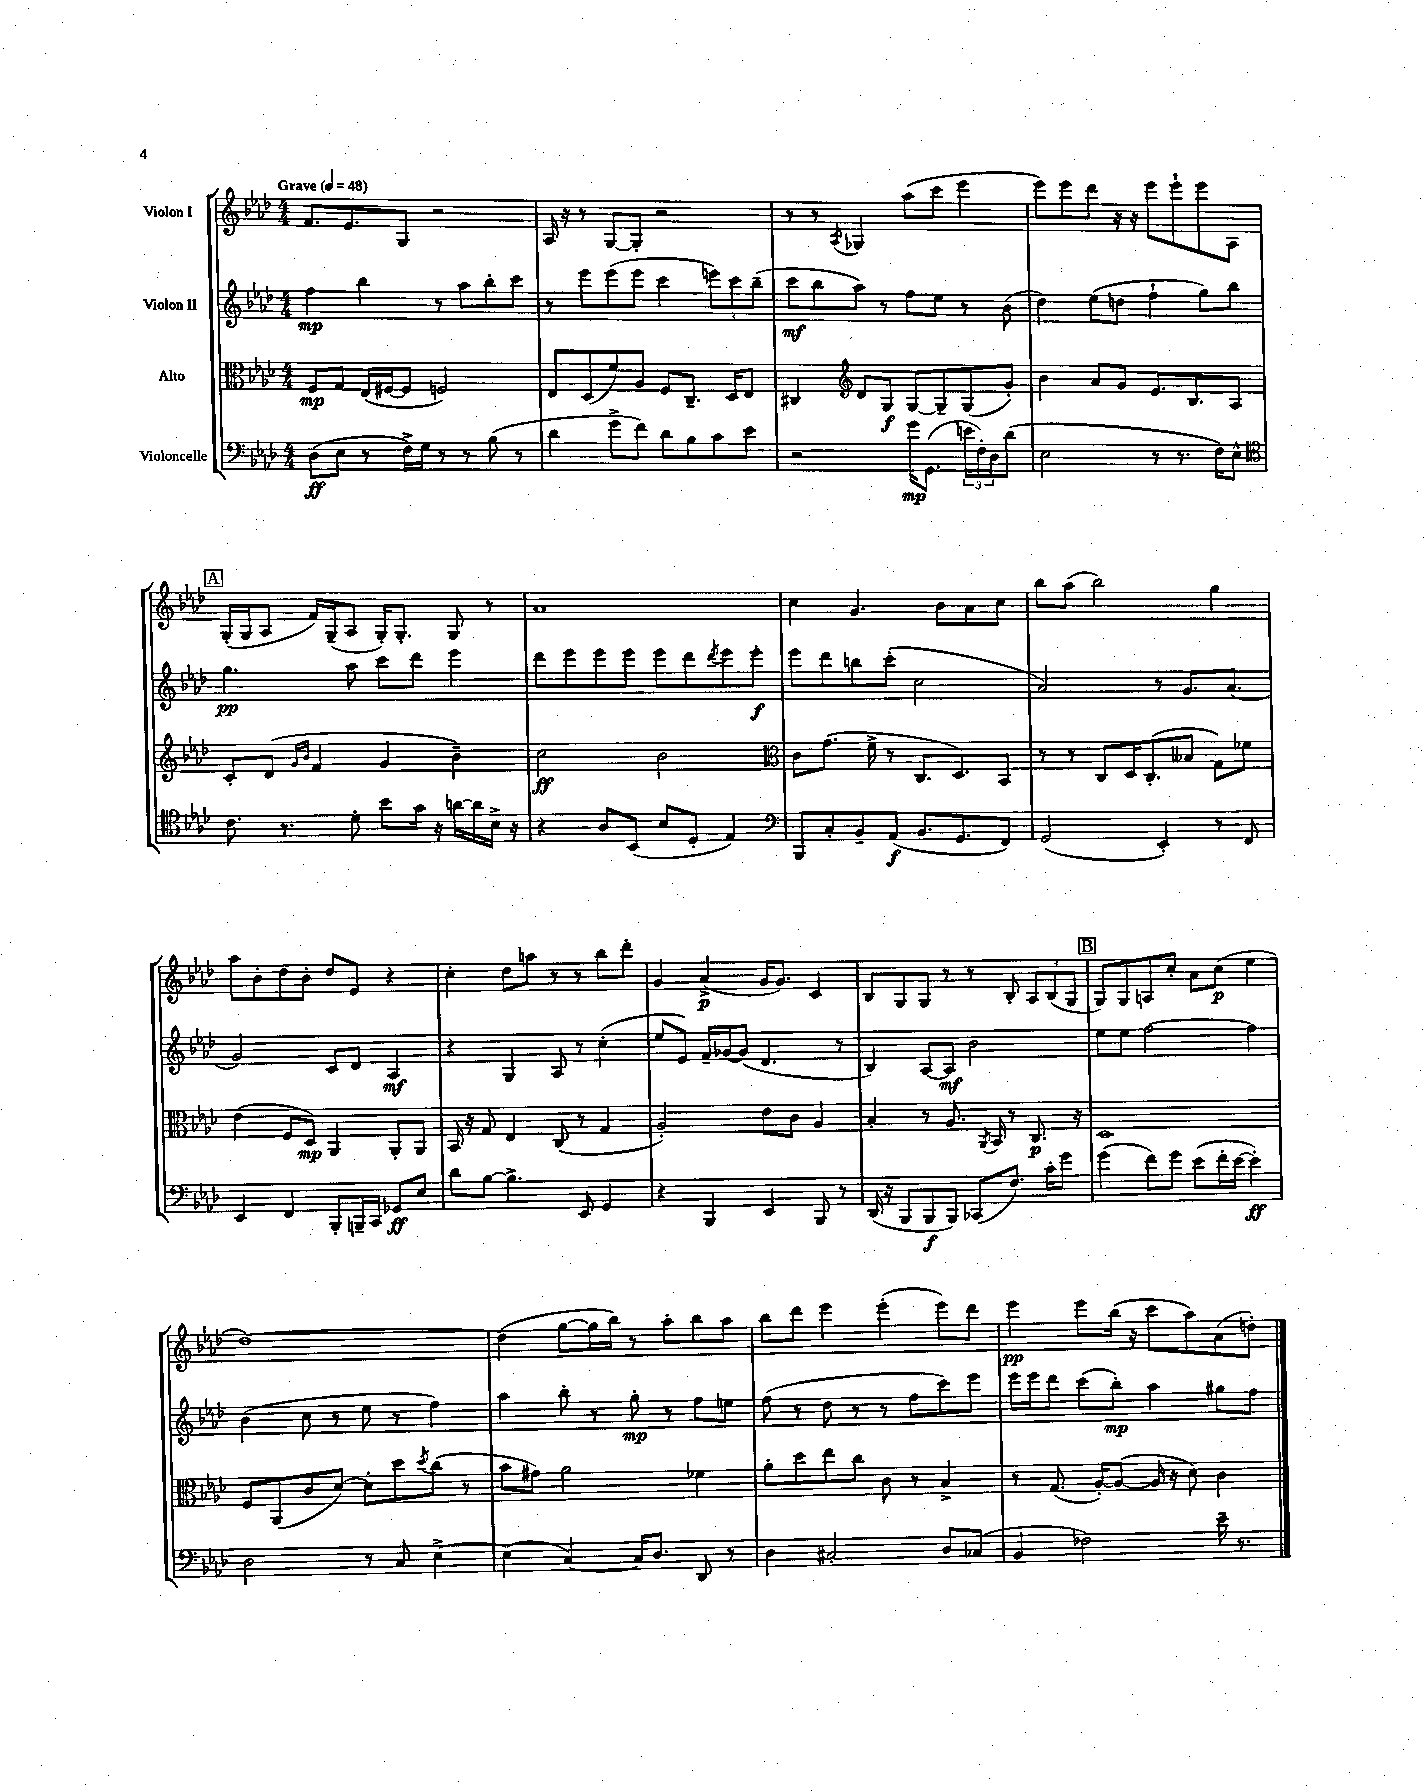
<<
\new StaffGroup <<
\new Staff = "s0" \with { instrumentName = "Violon I" } {
    \clef treble \key aes \major \numericTimeSignature \time 4/4 \tempo "Grave" 4 = 48
    f'8. ees'8. g8 r2 |
    aes16 r16 r8 g8~ g8-. r2 |
    r8 r8 \acciaccatura { aes8 } ges4 aes''8( c'''8 ees'''4 |
    ees'''8) ees'''8 des'''8 r16 r16 ees'''8 ees'''8-! ees'''8 aes8 |
    \mark \markup { \box "A" } g16-.( g16 aes8 f'16) g16--( aes8 g16-.) g8.-. g8 r8 |
    aes'1 |
    c''4 g'4. bes'8 aes'8 c''8 |
    bes''8 aes''8( bes''2) g''4 |
    aes''8 bes'8-. des''8 bes'8-. des''8 ees'8 r4 |
    c''4-. des''8 a''8 r8 r8 bes''8 des'''8-. |
    g'4 aes'4->\p( g'16 g'8.) c'4 |
    bes8 g8 g8 r8 r8 bes8-. \tuplet 3/2 { aes8 bes8( g8 } |
    \mark \markup { \box "B" } g8) g8 a8 c''8-. aes'8 c''8\p( ees''4 |
    des''1~) |
    des''4( g''8~ g''16 bes''16) r8 aes''8-. bes''8 aes''8 |
    bes''8 des'''8 ees'''4 ees'''4-.( ees'''8) des'''8 |
    ees'''4\pp ees'''8 bes''16( r16 c'''8 aes''8) aes'8( d''8-.) \bar "|." |
}
\new Staff = "s1" \with { instrumentName = "Violon II" } {
    \clef treble \key aes \major \numericTimeSignature \time 4/4
    f''4\mp bes''4 r8 aes''8 bes''8-. c'''8 |
    r8 ees'''8 ees'''8( ees'''8 c'''4 \tuplet 3/2 { e'''8) c'''8 bes''8--( } |
    c'''8\mf bes''8 aes''8) r8 f''8 ees''8 r8 bes'8( |
    des''4) ees''8( d''8 f''4-! g''8) bes''8 |
    \mark \markup { \box "A" } g''4.\pp aes''8 c'''8 des'''8 ees'''4 |
    des'''8 ees'''8 ees'''8 ees'''8 ees'''8 des'''8 \acciaccatura { des'''8 } ees'''8 ees'''8-.\f |
    ees'''8 des'''8 b''8 c'''8-.( c''2 |
    aes'2) r8 g'8. aes'8.( |
    g'2) c'8 des'8 aes4\mf |
    r4 g4 aes8 r8 c''4-.( |
    ees''8 ees'8) f'16-- ges'16~ ges'8( des'4. r8 |
    bes4) aes8~ aes8\mf bes'2 |
    \mark \markup { \box "B" } ees''8 ees''8 f''2~ f''4 |
    bes'4( c''8 r8 ees''8 r8 f''4) |
    aes''4 bes''8-. r8 g''8-.\mp r8 f''8 e''8 |
    f''8( r8 des''8 r8 r8 f''8 c'''8) ees'''8 |
    ees'''16 ees'''16 des'''8 c'''8( bes''8-.\mp) aes''4 gis''8 f''8 \bar "|." |
}
\new Staff = "s2" \with { instrumentName = "Alto" } {
    \clef alto \key aes \major \numericTimeSignature \time 4/4
    f8\mp g8 ees16( fis16~ fis8 f2) |
    ees8 des8( f'8) aes8 f8 c8.-- des16 ees8 |
    cis4 \clef treble des'8 g8\f g8~ g8-- g8( g'8-.) |
    bes'4 aes'8 g'8 ees'8. bes8. aes8 |
    \mark \markup { \box "A" } c'8-. des'8( \grace { g'16 bes'16 } f'4 g'4 bes'4--) |
    c''2\ff bes'2 |
    \clef alto c'8 g'8.( f'16-> r8 c8. des8.) bes,8 |
    r8 r8 c8 des16 c8.-.( beses8 g8) fes'8 |
    ees'4( f8 des8\mp) aes,4 aes,8-. aes,8 |
    bes,16 r16 g8 ees4 c8( r8 g4 |
    aes2-.) ees'8 c'8 aes4 |
    bes4-. r8 aes8. \acciaccatura { aes,8 } bes,16 r8 c8.\p r16 |
    \mark \markup { \box "B" } des1 |
    f8 aes,8( c'8 des'8~) des'8-. des''8 \acciaccatura { des''8 } c''8( r8 |
    bes'8 gis'8) aes'2 fes'4 |
    aes'8-. des''8 ees''8 c''8 c'8 r8 bes4-> |
    r8 g8.( aes16~-.) aes8~( aes16 r16 des'8) c'4 \bar "|." |
}
\new Staff = "s3" \with { instrumentName = "Violoncelle" } {
    \clef bass \key aes \major \numericTimeSignature \time 4/4
    des8\ff( ees8 r8 f16->) g16 r8 r8 bes8( r8 |
    des'4 g'8-> f'8) des'8 bes8 c'8 ees'8 |
    r2 g'16\mp g,8.( \tuplet 3/2 { e'16 f16-.) des16 } des'8( |
    ees2 r8 r8. f16) ees8-^ |
    \mark \markup { \box "A" } \clef tenor c'8. r8. des'8-. bes'8 g'16 r16 a'16~ a'16 bes16-> r16 |
    r4 aes8 bes,8( bes8 des8-. ees4) |
    \clef bass bes,,8 c8-. bes,8-- aes,8\f( bes,8. g,8. f,8) |
    g,2( ees,4-.) r8 f,8 |
    ees,4 f,4 bes,,8-. b,,16-- c,16 ges,8\ff ees8 |
    des'8 bes8~ bes4.-> ees,8 g,4 |
    r4 bes,,4 ees,4 bes,,8 r8 |
    des,16( r16 bes,,8 bes,,8\f bes,,8) ces,8( f8.) c'16-. g'8 |
    \mark \markup { \box "B" } g'4( f'8) g'8 ees'8( f'16-. ees'16~ ees'4-.\ff) |
    des2 r8 c8 ees4~-> |
    ees4( c4~) c16 des8. des,8 r8 |
    des4 cis2-. des8 ces8( |
    bes,4 fes2) ees'16-- r8. \bar "|." |
}
>>
>>
\layout { \context { \Score \remove "Bar_number_engraver" } }
